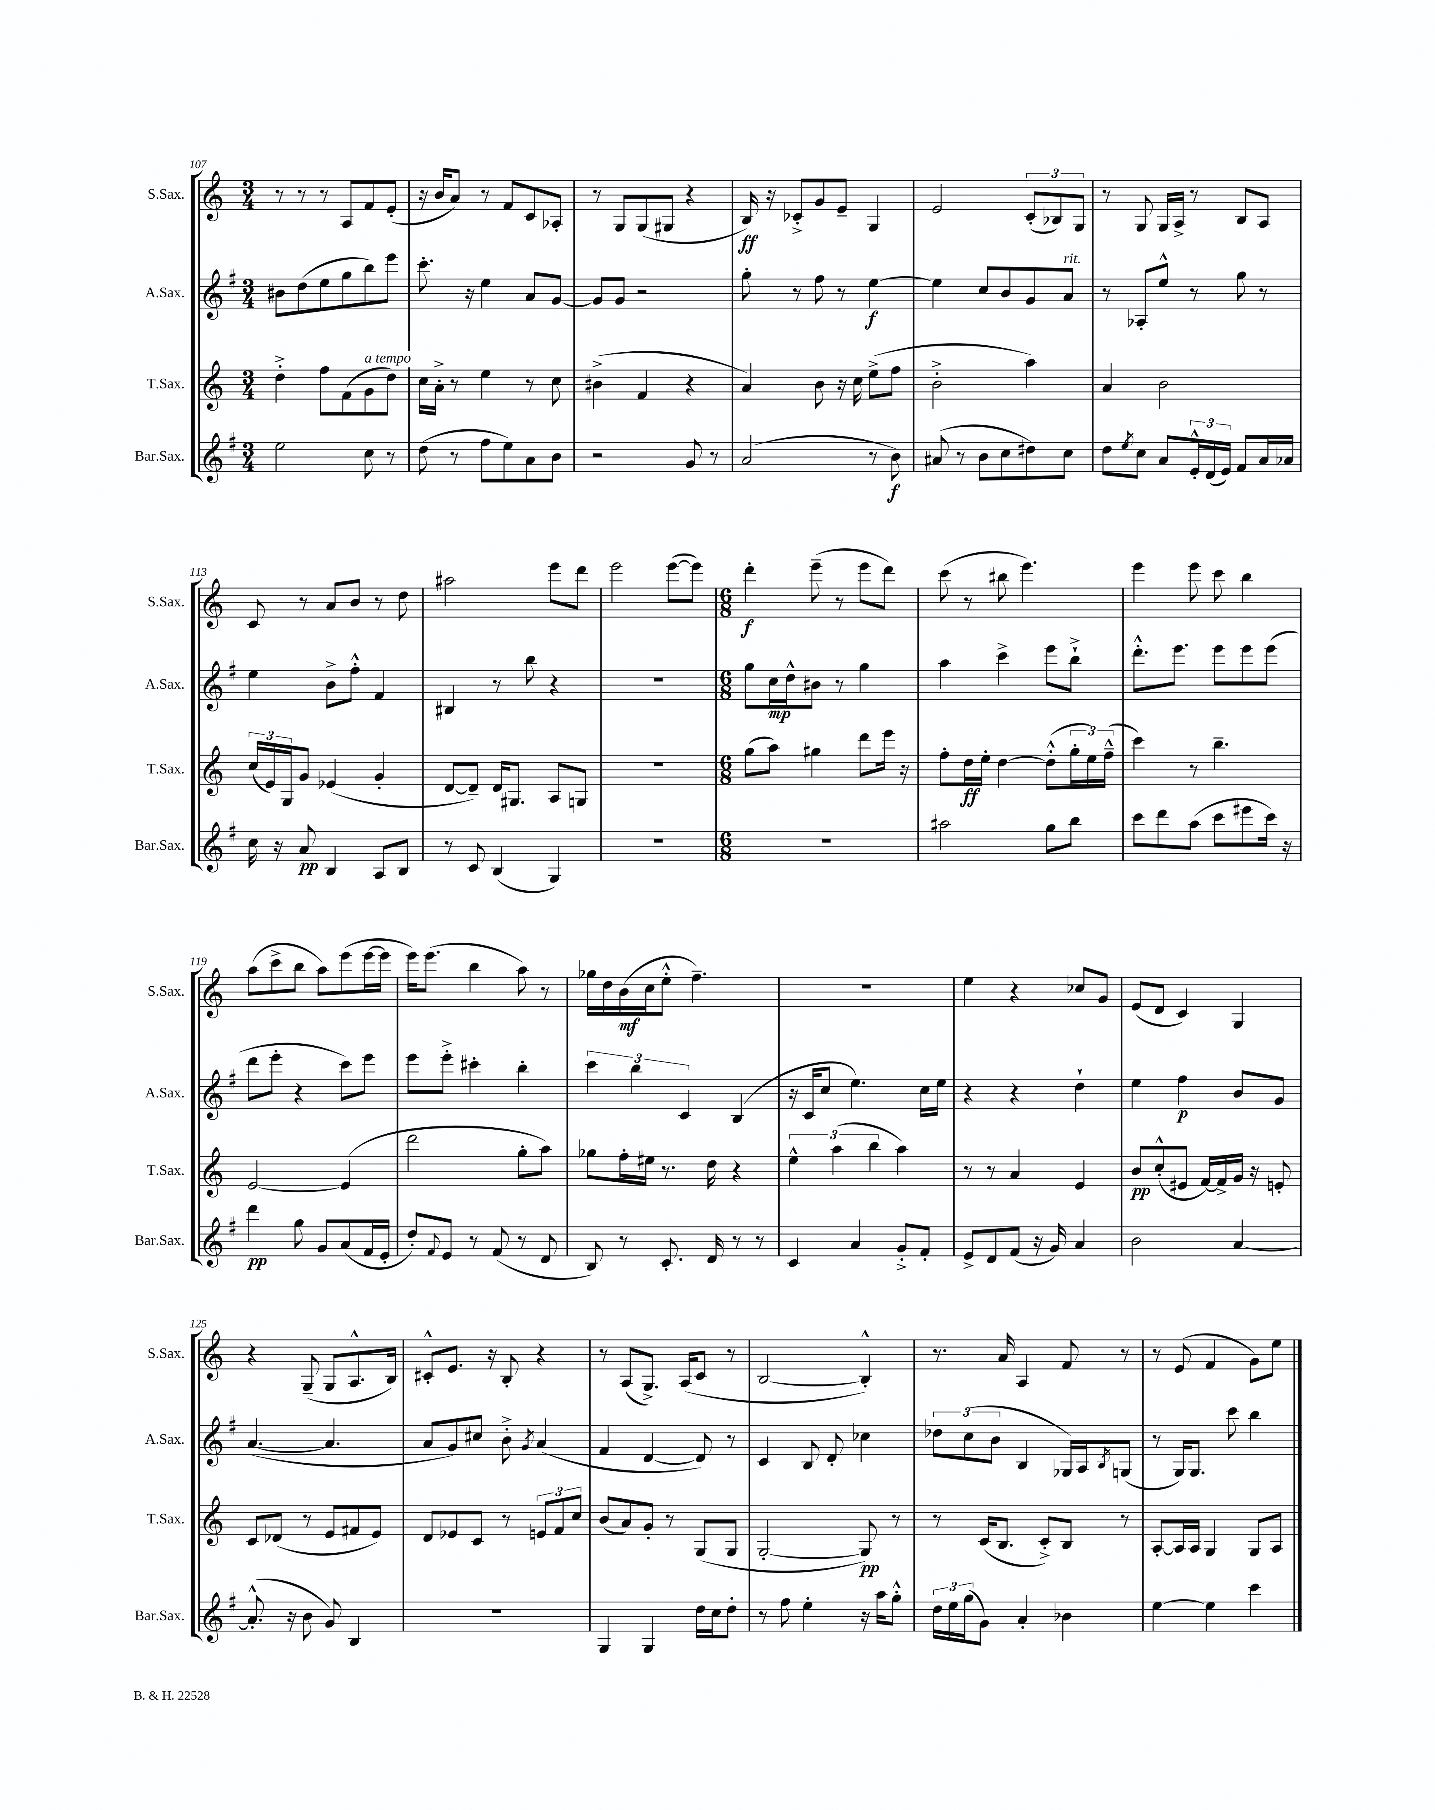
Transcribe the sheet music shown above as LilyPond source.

<<
\new StaffGroup <<
\new Staff = "s0" \with { instrumentName = "S.Sax." shortInstrumentName = "S.Sax." } {
    \clef treble \key c \major \numericTimeSignature \time 3/4
    r8 r8 r8 a8 f'8 e'8-.( |
    r16 b'16 a'8) r8 f'8 c'8 aes8-. |
    r8 g8 g8( gis8 r4 |
    b16\ff) r16 ces'8-.-> g'8 e'8-- g4 |
    e'2 \tuplet 3/2 { c'8-.( bes8) g8 } |
    r8 g8 g16 a16-> r8 b8 a8 |
    c'8 r8 a'8 b'8 r8 d''8 |
    ais''2 e'''8 d'''8 |
    e'''2 e'''8~( e'''8) |
    \numericTimeSignature \time 6/8 d'''4-.\f e'''8--( r8 e'''8 d'''8) |
    c'''8( r8 bis''8 e'''4.) |
    e'''4 e'''8 c'''8 b''4 |
    a''8( c'''8-> b''8 a''8) e'''8( e'''16~ e'''16 |
    e'''16) e'''8.( b''4 a''8) r8 |
    ges''16 d''16 b'16\mf( c''16 e''8-.-^ f''4.--) |
    R2. |
    e''4 r4 ces''8 g'8 |
    e'8( d'8 c'4) g4 |
    r4 g8--( g8 a8.-^ b16) |
    cis'8-.-^ e'8. r16 b8-. r4 |
    r8 a8( g8.->) a16( c'8 r8 |
    b2~ b4-.-^) |
    r8. a'16 a4 f'8 r8 |
    r8 e'8( f'4 g'8) e''8 \bar "|." |
}
\new Staff = "s1" \with { instrumentName = "A.Sax." shortInstrumentName = "A.Sax." } {
    \clef treble \key g \major \numericTimeSignature \time 3/4
    bis'8 d''8( e''8 g''8 b''8) e'''8 |
    c'''8.-. r16 e''4 a'8 g'8~ |
    g'8 g'8 r2 |
    g''8-. r8 fis''8 r8 e''4~\f |
    e''4 c''8 b'8 g'8 a'8^\markup { \italic "rit." } |
    r8 aes8-. e''8-^ r8 g''8 r8 |
    e''4 b'8-> fis''8-.-^ fis'4 |
    bis4 r8 b''8 r4 |
    R2. |
    \numericTimeSignature \time 6/8 g''8 c''16\mp d''16-^ bis'8 r8 g''4 |
    a''4 c'''4-> e'''8 b''8-!-> |
    d'''8.-.-^ e'''8. e'''8 e'''8 e'''8( |
    d'''8 e'''8-. r4 c'''8) e'''8 |
    e'''8 e'''8-.-> cis'''4-. b''4-. |
    \tuplet 3/2 { c'''4 b''4 c'4 } b4( |
    r16 c'16 c''8 e''4.) c''16 e''16 |
    r4 r4 d''4-! |
    e''4 fis''4\p b'8 g'8 |
    a'4.~( a'4. |
    a'8 g'8) cis''8 b'8-.-> \acciaccatura { g'8 } a'4( |
    fis'4 d'4~ d'8) r8 |
    c'4 b8 d'8-. ces''4 |
    \tuplet 3/2 { des''8 c''8( b'8 } b4 ges16) a16 \acciaccatura { b8 } g8( |
    r8 g16) g8. c'''8 b''4 \bar "|." |
}
\new Staff = "s2" \with { instrumentName = "T.Sax." shortInstrumentName = "T.Sax." } {
    \clef treble \key c \major \numericTimeSignature \time 3/4
    d''4-.-> f''8 f'8( g'8^\markup { \italic "a tempo" } d''8) |
    c''16 a'16-.-> r8 e''4 r8 c''8 |
    bis'4->( f'4 r4 |
    a'4) b'8 r16 c''16 e''8->( f''8 |
    b'2-.-> a''4) |
    a'4 b'2 |
    \tuplet 3/2 { c''16( e'16) g16 } g'8 ees'4( g'4-. |
    d'8~ d'8--) d'16 gis8. a8 g8 |
    R2. |
    \numericTimeSignature \time 6/8 g''8( a''8) gis''4 d'''8 e'''16 r16 |
    f''8-. d''16\ff e''16-. d''4~ d''8-.-^( \tuplet 3/2 { g''16-. e''16) f''16---^( } |
    c'''4) r8 b''4.-- |
    e'2~ e'4( |
    d'''2 g''8-. a''8) |
    ges''8 f''16-. eis''16 r8. d''16 r4 |
    \tuplet 3/2 { e''4-^ a''4( b''4 } a''4) |
    r8 r8 a'4 e'4 |
    b'8\pp c''8-.-^( eis'8 f'16~) f'16-> g'16 r16 e'8-. |
    c'8 des'8( r8 e'8 fis'8 e'8) |
    d'8 ees'8 c'8 r8 \tuplet 3/2 { e'8 f'8 c''8 } |
    b'8( a'8) g'8-. r8 g8( g8 |
    g2~-. g8\pp) r8 |
    r8 c'16( b8. c'8-.->) b8 r8 |
    a8~-. a16 a16 g4 g8 a8 \bar "|." |
}
\new Staff = "s3" \with { instrumentName = "Bar.Sax." shortInstrumentName = "Bar.Sax." } {
    \clef treble \key g \major \numericTimeSignature \time 3/4
    e''2 c''8 r8 |
    d''8( r8 fis''8 e''8) a'8 b'8 |
    r2 g'8 r8 |
    a'2( r8 b'8\f) |
    ais'8( r8 b'8 c''8 dis''8) c''8 |
    d''8 \acciaccatura { e''8 } c''8 a'8 \tuplet 3/2 { e'16-.-^ d'16( e'16) } fis'8 a'16 aes'16 |
    c''16 r16 a'8\pp b4 a8 b8 |
    r8 c'8 b4( g4) |
    R2. |
    \numericTimeSignature \time 6/8 R2. |
    ais''2 g''8 b''8 |
    c'''8 d'''8 a''8( c'''8 eis'''8 c'''16) r16 |
    d'''4\pp g''8 g'8 a'8( fis'16 e'16-. |
    d''8-.) \appoggiatura { fis'8 } e'8 r8 fis'8( r8 d'8 |
    b8) r8 c'8.-. d'16 r8 r8 |
    c'4 a'4 g'8-.-> fis'8-. |
    e'8-> d'8 fis'8( r16 g'16) a'4 |
    b'2 a'4~ |
    a'8.-.-^( r16 b'8 g'8) b4 |
    R2. |
    g4 g4 d''16 c''16 d''8-. |
    r8 fis''8 e''4-. r16 a''16 g''8-.-^ |
    \tuplet 3/2 { d''16 e''16 g''16( } g'8) a'4-. bes'4 |
    e''4~ e''4 c'''4 \bar "|." |
}
>>
>>
\layout { \context { \Score currentBarNumber = #107 } }
